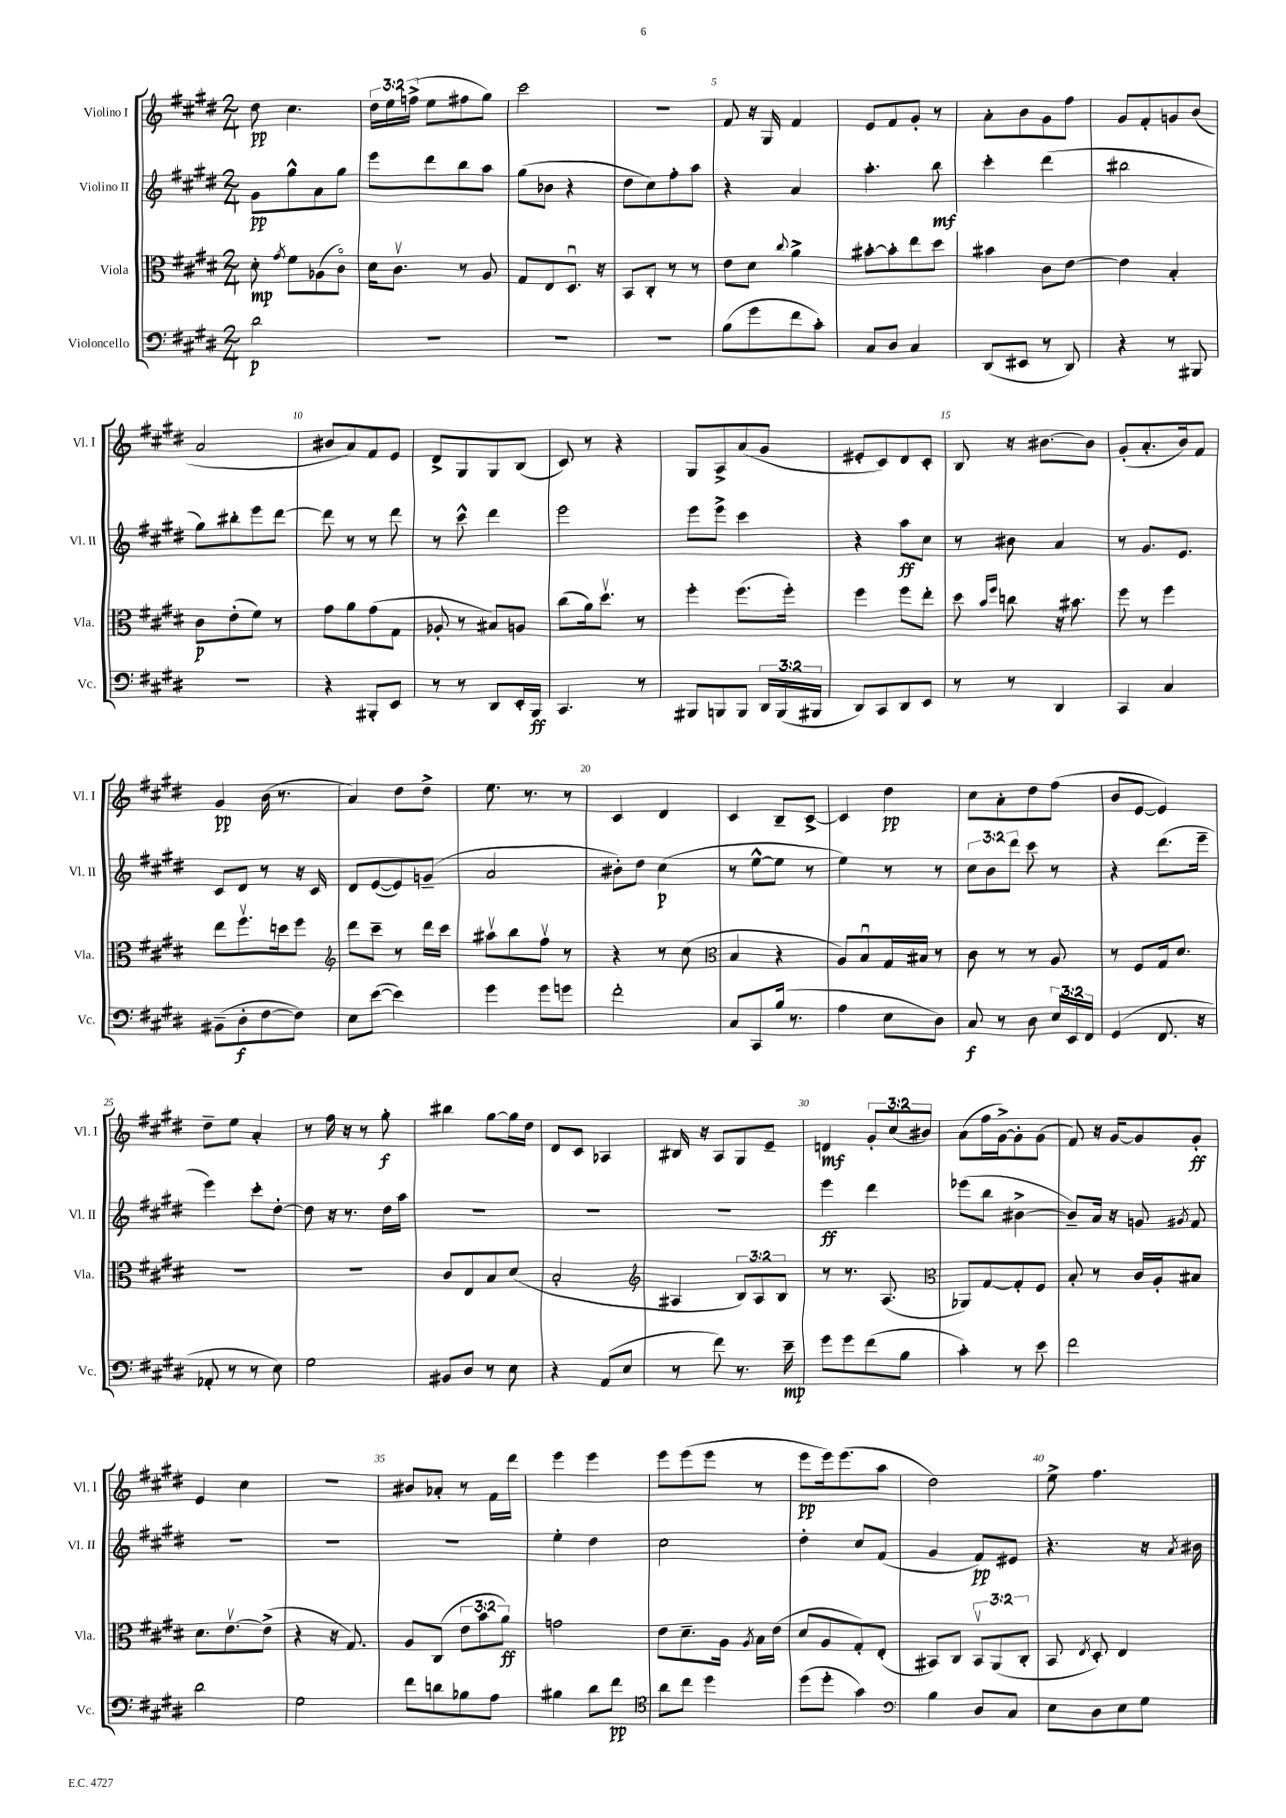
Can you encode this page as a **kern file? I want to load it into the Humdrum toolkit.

**kern	**kern	**kern	**kern
*staff4	*staff3	*staff2	*staff1
*clefF4	*clefC3	*clefG2	*clefG2
*k[f#c#g#d#]	*k[f#c#g#d#]	*k[f#c#g#d#]	*k[f#c#g#d#]
*M2/4	*M2/4	*M2/4	*M2/4
2d#\	8d#'\	8g#\L	8dd#\
.	8qg#/	.	.
.	8f#\L	8gg#^^\	4.cc#\
.	(8A-\	8a\	.
.	8c#o\J)	8gg#\J	.
=	=	=	=
2r	16d#\LK	8eee\L	24dd#\LL
.	.	.	24ee\
.	8.c#v\J	.	.
.	.	.	(24ff^\JJ
.	.	8ddd#\	8ee\L
.	8r	8bb\	8ff#\
.	8A/	8aa\J	8gg#\J)
=	=	=	=
2r	8G#/L	(8gg#\L	2ccc#\
.	8E/	8b-\J	.
.	8.D#u/J	4r	.
.	16r	.	.
=	=	=	=
2r	8BB/L	8dd#\L	2r
.	8C#'/J	8cc#\)	.
.	8r	8ff#'\	.
.	8r	8aa\J	.
=	=	=	=
(8B\L	8e\L	4r	8f#/
8g#\	8d#\J	.	16r
.	.	.	16G#/
.	8qqcc#/	.	.
8f#\	4a^\	4a/	4f#/
8c#'\J)	.	.	.
=	=	=	=
8C#/L	[8b#'\L	4.aa'\	8e/L
8D#/J	8b#'\]	.	8f#/
4C#/	8ee\	.	8g#'/J
.	8dd#\J	8bb\	8r
=	=	=	=
(8DD#/L	4b#\	4ccc#'\	8a'\L
8EE#/J	.	.	8b\
8r	8c#\L	(4ddd#\	8g#\
8DD#/)	[8e\J	.	8ff#\J
=	=	=	=
4r	4e\]	2bb#\	8g#/L
.	.	.	8f#'/
8r	4B'/	.	8g/
8BBB#/	.	.	(8b/J
=	=	=	=
2r	8c#\L	8gg#\L)	2a/
.	(8e'\	8bb#'\	.
.	8f#\J)	8eee\	.
.	8r	[8ddd#\J	.
=	=	=	=
4r	8g#\L	8ddd#\]	8b#/L
.	8a\	8r	8a/)
8BBB#'/L	(8g#\	8r	8f#/
8EE/J	8G#\J	8ddd#\	8e/J
=	=	=	=
8r	8A-'/	8r	8d#^/L
8r	8r	8ccc#^^\	8G#/
8DD#/L	8B#/L)	4ddd#\	8G#/
16EE'/L	8A/J	.	(8B/J
16BBB/JJ	.	.	.
=	=	=	=
4.CC#/	(8cc#\L	2eee\	8c#/)
.	16a\k)	.	8r
.	8.dd#v\J	.	.
.	.	.	4r
8r	8r	.	.
=	=	=	=
8BBB#/L	4ff#'\	8eee\L	8G#/L
8BBB/	.	8eee^\J	8A^/
8BBB/J	(8.ff#\L	4ccc#\	(8a/
24DD#/LL	.	.	8g#/J
(24BBB/	.	.	.
.	16ff#'\Jk)	.	.
24BBB#/JJ	.	.	.
=	=	=	=
8DD#/L)	4ff#\	4r	8e#'/L
8CC#/	.	.	8c#/)
8DD#/	8ff#\L	8aa\L	8d#/
8EE/J	8ee'\J	8cc#\J	8c#'/J
=	=	=	=
8r	8dd#\	8r	8B/
.	16qqb/LL	.	.
.	16qqff#/JJ	.	.
8r	8cc\	8b#\	16r
.	.	.	[8.b#\L
4DD#/	16r	4a/	.
.	8.b#\	.	.
.	.	.	8b#\]J
=	=	=	=
4CC#/	8ff#\	8r	(8g#'/L
.	8r	8.g#/L	8.a'/
4C#/	4ff#\	.	.
.	.	8.e/J	16b/k)
.	.	.	8f#/J
=	=	=	=
(8BB#~\L	8ee\L	8c#/L	4g#/
8D#'\	8.ff#v\	8d#/J	.
[8F#\	.	8r	(16b\
.	16dd\k	.	8.r
8F#\]J)	8ff#\J	16r	.
.	.	16c#/	.
=	=	=	=
*	*clefG2	*	*
8E\L	8ddd#\L	8d#/L	4a/)
([8e\J	8ccc#~\J	([8e/	.
4e\])	8r	8e/])	8dd#\L
.	16ddd#\LL	(8g~/J	8dd#^\J
.	16ccc#\JJ	.	.
=	=	=	=
4g#\	8aa#v\L	2a/	8.ee\
.	8bb\	.	.
.	.	.	8.r
8g#\L	8ff#v\J	.	.
8g\J	8r	.	8r
=	=	=	=
2f#'\	4r	8b#'\L)	4c#/
.	.	8dd#\J	.
.	8r	(4cc#\	4d#/
.	(8cc#\	.	.
=	=	=	=
*	*clefC3	*	*
8C#/L	4B/	8r	4c#/
8CC#/	.	[8ee^^\L	.
(16B/Jk	4r	8ee\]J	8B~/L
8.r	.	.	.
.	.	8r	[8c#^/J
=	=	=	=
4A\	8A/L)	4ee\)	4c#/]
.	8Bu/	.	.
8E\L	16G#/L	8r	4dd#\
.	16B#/JJ	.	.
8D#\J)	8r	8r	.
=	=	=	=
8C#/	8c#\	12cc#\L	8cc#\L
.	.	12b\	.
8r	8r	.	8a'\
.	.	12ddd#\J	.
8D#\	8r	8ccc#\	8dd#\
24E/LL	8A/	8r	(8ff#\J
24EE/	.	.	.
24FF#/JJ	.	.	.
=	=	=	=
(4GG#/	8r	4r	8b/L
.	8F#/L	.	[8e/J
8.FF#/	16G#/k	(8.ddd#\L	4e/])
.	8.d#/J	.	.
16r	.	16eee~\Jk	.
=	=	=	=
8AA-'/	2r	4eee\)	8dd#~\L
8r	.	.	8ee\J
8r	.	8ccc#'\L	4a'/
8E\)	.	[8dd#'\J	.
=	=	=	=
2G#\	2r	8dd#\]	8r
.	.	16r	16ff#\
.	.	8.r	16r
.	.	.	8r
.	.	16dd#\LL	8gg#'\
.	.	16aa\JJ	.
=	=	=	=
8BB#/L	8c#/L	2r	4bb#\
8D#/J	8E/	.	.
8r	8B/	.	[8gg#\L
8E\	(8d#/J	.	16gg#\]L
.	.	.	16dd#\JJ
=	=	=	=
4r	2B'/	2r	8d#/L
.	.	.	8c#/J
(8AA/L	.	.	4A-/
8E/J	.	.	.
=	=	=	=
*	*clefG2	*	*
8r	4A#/	2r	16B#/
.	.	.	16r
8f#\)	.	.	8A/L
8.r	12B/L)	.	8G#/
.	12A#/	.	.
.	.	.	8e~/J
.	12B/J	.	.
16e~\	.	.	.
=	=	=	=
8g#\L	8r	4eee\	4d/
8g#\	8.r	.	.
(8f#\	.	4ddd#\	12g#'/L
.	(8.A/	.	.
.	.	.	(12cc#/
8B\J	.	.	.
.	.	.	12b#/J)
=	=	=	=
*	*clefC3	*	*
4c#'\)	8AA-/L)	(8eee-\L	(8a\L
.	[8G#/	8bb\J	16ff#\L
.	.	.	[16g#^\J)
8r	8G#'/]	[4b#^\	8g#'\]
8e\	8F#/J	.	(8g#\J
=	=	=	=
2f#\	8B'/	8b#~/]L)	8f#/)
.	8r	16a/Jk	16r
.	.	16r	[16g#/LK
.	16c#/LL	8g/	8g#/]
.	16A'/J	.	.
.	.	8qg#/	.
.	8B#/J	8f#/	8g#'/J
=	=	=	=
2d#\	8.d#\L	2r	4e/
.	[8.ev\	.	.
.	.	.	4cc#\
.	(8e^\]J	.	.
=	=	=	=
2G#\	4r	2r	2r
.	16r	.	.
.	8.G#/)	.	.
=	=	=	=
8f#\L	8A/L	2r	8b#/L
8d\	(8C#/J	.	8a-'/J
8B-\	12e\L	.	8r
.	12b\	.	.
8A\J	.	.	16f#\LL
.	12a\J)	.	.
.	.	.	16ddd#\JJ
=	=	=	=
4B#\	2g\	4ee'\	4eee\
8d#\L	.	4dd#\	4eee\
8f#\J	.	.	.
=	=	=	=
*clefC4	*	*	*
8a\L	8e\L	2cc#\	8eee\L
8cc#\J	8.d#~\	.	(8eee\
4dd#\	.	.	8eee\J
.	16A\Jk	.	.
.	8qA/	.	.
.	16B\LL	.	8r
.	(16e\JJ	.	.
=	=	=	=
(8dd#\L	8d#/L	4dd#'\	8eee\L
8dd#'\J	8A/	.	16eee\k)
.	.	.	(8.eee\
4g#\)	8G#'/)	8cc#/L	.
.	(8E'/J	(8f#/J	8aa\J
=	=	=	=
*clefF4	*	*	*
4B\	8BB#/L)	4g#/	2dd#\)
.	8C#/J	.	.
8D#/L	12BB#v/L	8f#/L)	.
.	(12AA/	.	.
8C#/J	.	8e#/J	.
.	12C#'/J	.	.
=	=	=	=
8E\L	8BB/	4.r	8ee^\
.	8qE/	.	.
8D#\	8D#'/)	.	4.ff#\
8E\	4E/	.	.
8G#\J	.	16r	.
.	.	8qa/	.
.	.	16b#\	.
==	==	==	==
*-	*-	*-	*-
